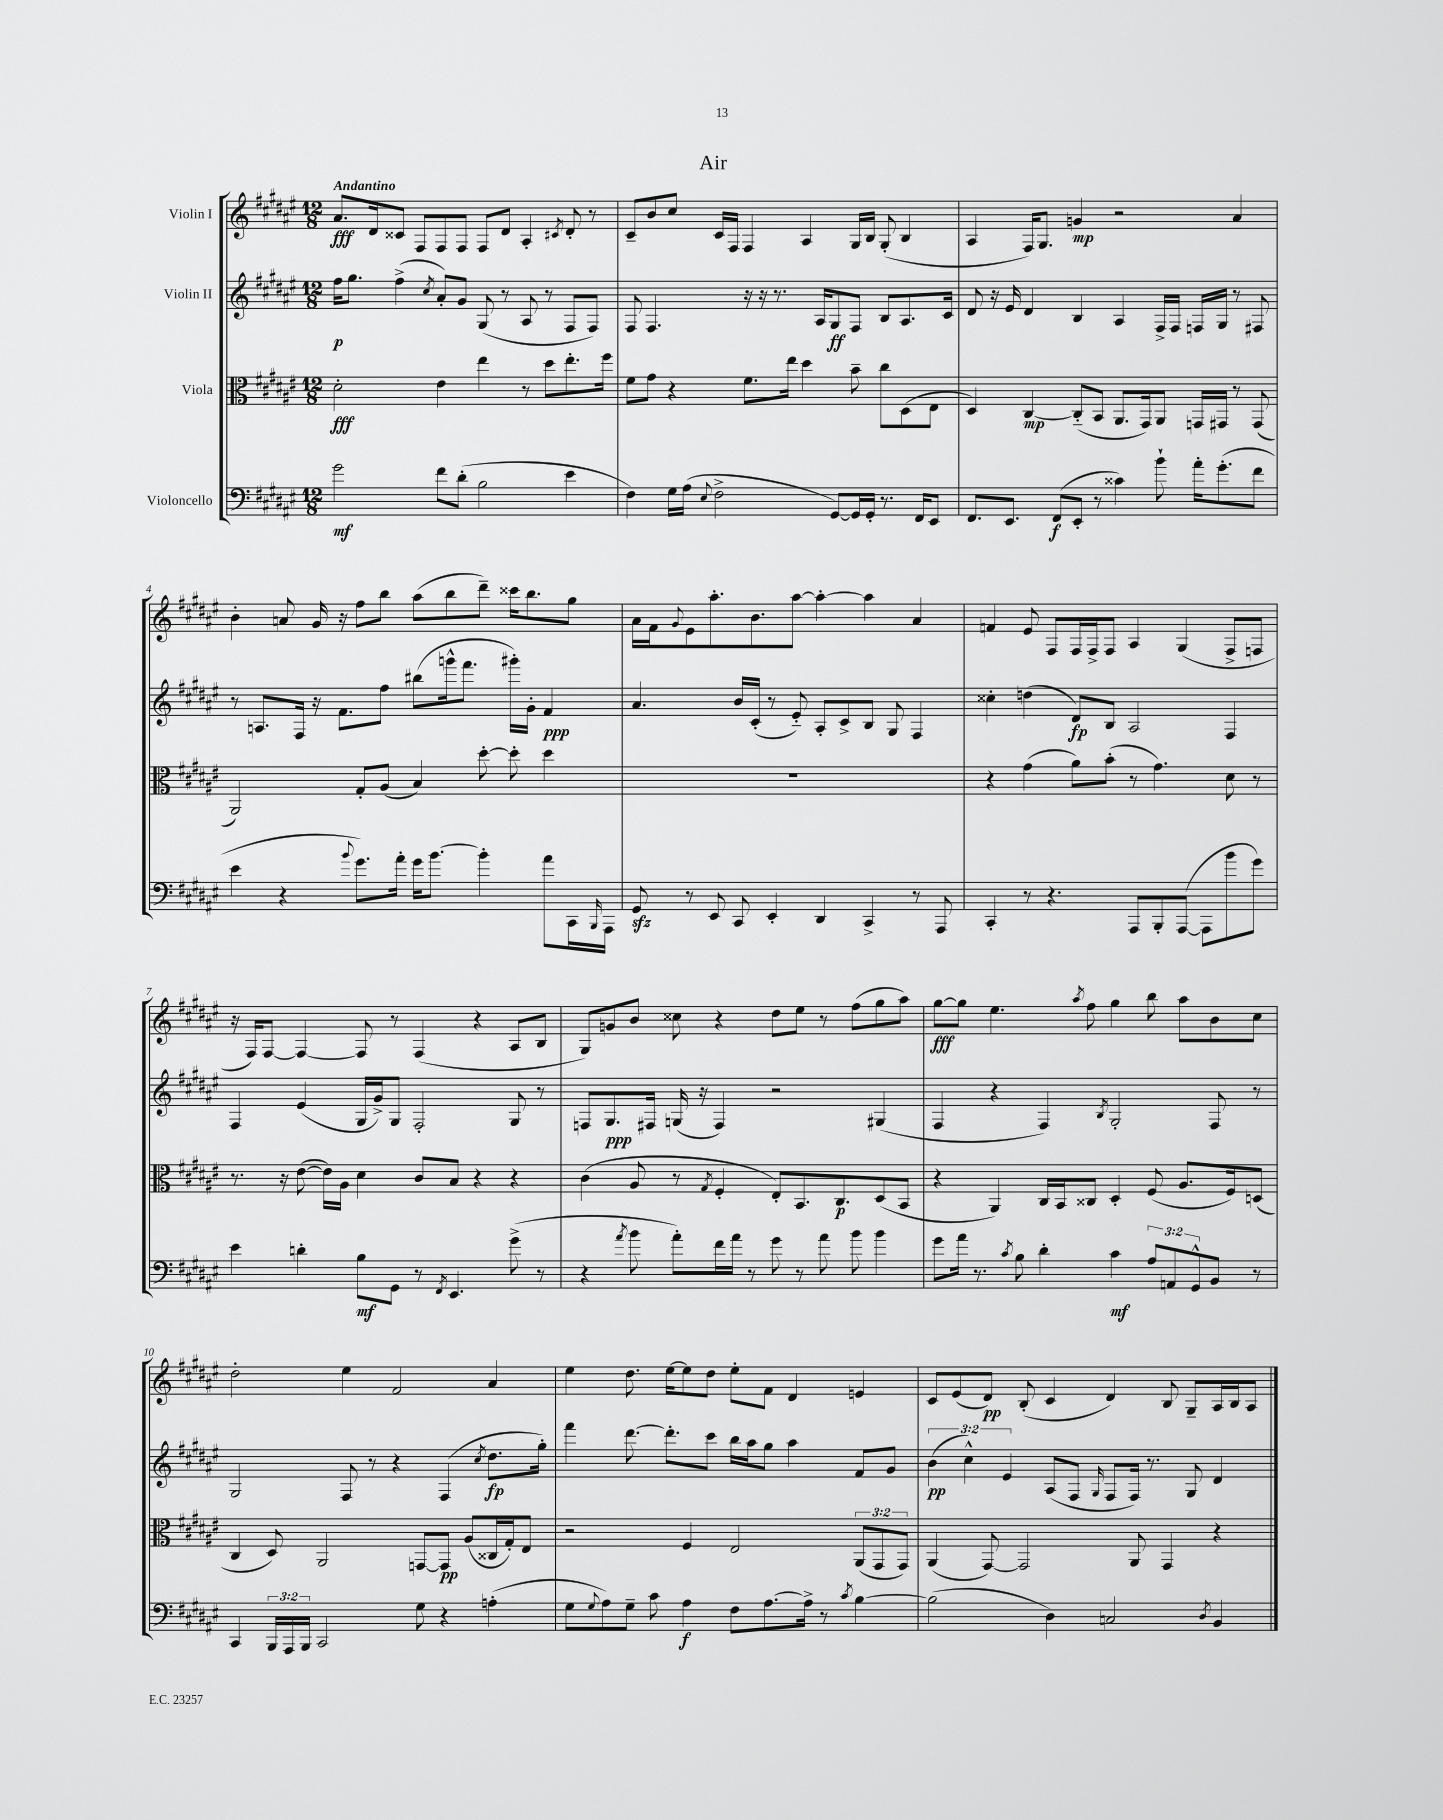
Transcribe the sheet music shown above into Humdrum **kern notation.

**kern	**dynam	**kern	**dynam	**kern	**dynam	**kern	**dynam
*part4	*part4	*part3	*part3	*part2	*part2	*part1	*part1
*staff4	*staff4	*staff3	*staff3	*staff2	*staff2	*staff1	*staff1
*I"Violoncello	*	*I"Viola	*	*I"Violin II	*	*I"Violin I	*
*clefF4	*	*clefC3	*	*clefG2	*	*clefG2	*
*k[f#c#g#d#a#e#]	*	*k[f#c#g#d#a#e#]	*	*k[f#c#g#d#a#e#]	*	*k[f#c#g#d#a#e#]	*
*M12/8	*	*M12/8	*	*M12/8	*	*M12/8	*
=1	=1	=1	=1	=1	=1	=1	=1
!	!	!	!	!	!	!LO:TX:a:B:t=Andantino	!
2g#\	mf	2d#'\	fff	16ff#\KL	p	8.a#/L	fff
.	.	.	.	8.gg#\J	.	.	.
.	.	.	.	.	.	16d#/k	.
.	.	.	.	(4ff#^\	.	8c##X/J	.
.	.	.	.	.	.	8F#/L	.
.	.	.	.	8qcc#/	.	.	.
8f#\L	.	4e#\	.	8a#'/L)	.	8F#/	.
(8d#'\J	.	.	.	8g#/J	.	8F#/J	.
2B\	.	4ee#\	.	(8G#/	.	8F#/L	.
.	.	.	.	8r	.	8d#/J	.
.	.	8r	.	8A#/	.	4A#'/	.
.	.	8dd#\L	.	8r	.	.	.
.	.	.	.	.	.	8qc#X/	.
4e#\	.	8.ee#'\	.	8F#/L	.	8d#'/	.
.	.	.	.	8F#/J)	.	8r	.
.	.	16ff#\Jk	.	.	.	.	.
=2	=2	=2	=2	=2	=2	=2	=2
4F#\)	.	8f#\L	.	8F#/	.	8c#~/L	.
.	.	8g#\J	.	4.F#/	.	8b/	.
16G#\LL	.	4r	.	.	.	8cc#/J	.
(16A#\JJ	.	.	.	.	.	.	.
8qqE#/	.	.	.	.	.	.	.
2F#^\	.	.	.	.	.	16c#/LL	.
.	.	.	.	.	.	16F#/JJ	.
.	.	8.f#\L	.	16r	.	4F#/	.
.	.	.	.	16r	.	.	.
.	.	.	.	8.r	.	.	.
.	.	16ee#\Jk	.	.	.	.	.
.	.	4dd#\	.	.	.	4A#/	.
.	.	.	.	16A#/KL	.	.	.
[8GG#/L)	.	.	.	8G#/	ff	.	.
16GG#/L]	.	8b~\	.	8F#/J	.	16G#/LL	.
16GG#'/JJ	.	.	.	.	.	16B/JJ	.
8.r	.	8cc#\L	.	8B/L	.	(8G#'/	.
.	.	(8D#\	.	8.A#/	.	4B/	.
16FF#/KL	.	.	.	.	.	.	.
8EE#/J	.	8E#\J	.	.	.	.	.
.	.	.	.	16c#/Jk	.	.	.
=3	=3	=3	=3	=3	=3	=3	=3
8.FF#/L	.	4D#/)	.	8d#/	.	4A#/	.
.	.	.	.	16r	.	.	.
8.EE#/J	.	.	.	16e#/	.	.	.
.	.	[4C#/	mp	4d#/	.	16F#/KL)	.
.	.	.	.	.	.	8.G#/J	.
(8FF#/L	f	.	.	.	.	.	.
8EE#'/J	.	(8C#/L]	.	4B/	.	4gn/	mp
8r	.	8BB/J	.	.	.	.	.
4c##X\)	.	8.AA#/L	.	4A#/	.	2r	.
.	.	16GG#/k)	.	.	.	.	.
8b`\	.	8AA#/J	.	16F#^/LL	.	.	.
.	.	.	.	16F#/JJ	.	.	.
16a#'\KL	.	16GGn/LL	.	16Fn/LL	.	.	.
(8.g#'\	.	16GG#X/JJ	.	16G#/JJ	.	.	.
.	.	8r	.	8r	.	4a#/	.
8f#\J	.	(8GG#/	.	8F#X/	.	.	.
!!LO:LB:g=z
=4	=4	=4	=4	=4	=4	=4	=4
4e#\	.	2AA#/)	.	8r	.	4b'\	.
.	.	.	.	8.An/L	.	.	.
4r	.	.	.	.	.	8an/	.
.	.	.	.	16F#/Jk	.	.	.
.	.	.	.	16r	.	16g#/	.
.	.	.	.	8.f#\L	.	16r	.
8qqb/	.	.	.	.	.	.	.
8.g#\L)	.	8G#'/L	.	.	.	8ff#\L	.
.	.	(8A#/J	.	8ff#\J	.	8bb\J	.
16a#'\Jk	.	.	.	.	.	.	.
16g#\KL	.	4B/)	.	(8bb#X\L	.	(8aa#\L	.
[8.b\J	.	.	.	.	.	.	.
.	.	.	.	16gggn^^\k	.	8bb\	.
.	.	.	.	8.fff#\J	.	.	.
4b'\]	.	[8dd#'\	.	.	.	8ddd#~\J)	.
.	.	8dd#'\]	.	16ggg#X'\LL)	.	16ccc##X\KL	.
.	.	.	.	16g#'\JJ	.	8.bb\	.
8a#\L	.	4dd#\	.	4f#/	ppp	.	.
16CC#\L	.	.	.	.	.	8gg#\J	.
16qqBBB/	.	.	.	.	.	.	.
16AAA#\JJ	.	.	.	.	.	.	.
=5	=5	=5	=5	=5	=5	=5	=5
8GG#zz/	.	1.r	.	4.a#/	.	16a#\LL	.
.	.	.	.	.	.	16f#\J	.
.	.	.	.	.	.	8qqg#/	.
8r	.	.	.	.	.	8e#\	.
8EE#/	.	.	.	.	.	8.aa#'\	.
8CC#/	.	.	.	16b/LL	.	.	.
.	.	.	.	(16c#'/JJ	.	8.b\	.
4EE#'/	.	.	.	8r	.	.	.
.	.	.	.	8e#/)	.	[8aa#\J	.
4DD#/	.	.	.	8A#'/L	.	4aa#'\_	.
.	.	.	.	8c#^/	.	.	.
4CC#^/	.	.	.	8B/J	.	4aa#\]	.
.	.	.	.	8G#/	.	.	.
8r	.	.	.	4F#/	.	4a#/	.
8AAA#/	.	.	.	.	.	.	.
=6	=6	=6	=6	=6	=6	=6	=6
4CC#'/	.	4r	.	4cc##X'\	.	4fn/	.
8r	.	(4g#\	.	(4ddn\	.	8e#/	.
4.r	.	.	.	.	.	8F#/L	.
.	.	8a#\L)	.	8d#/L)	fp	16F#/L	.
.	.	.	.	.	.	16F#^/J	.
.	.	(8b'\J	.	8B/J	.	8F#/J	.
8AAA#/L	.	8r	.	2A#/	.	4A#/	.
8BBB'/	.	4.g#\)	.	.	.	.	.
([8AAA#/J	.	.	.	.	.	(4G#/	.
8AAA#\L]	.	.	.	.	.	.	.
8b\	.	8d#\	.	4F#/	.	8F#^/L	.
8g#\J)	.	8r	.	.	.	8Fn/J	.
!!LO:LB:g=z
=7	=7	=7	=7	=7	=7	=7	=7
4e#\	.	8.r	.	4F#/	.	16r	.
.	.	.	.	.	.	16F#/KL)	.
.	.	.	.	.	.	[8F#/J	.
.	.	16r	.	.	.	.	.
4dn'\	.	([8e#\	.	(4e#/	.	4F#/_	.
.	.	16e#\LL])	.	.	.	.	.
.	.	16A#\JJ	.	.	.	.	.
8B\L	mf	4d#\	.	16G#/LL	.	8F#/]	.
.	.	.	.	16g#^/J)	.	.	.
8GG#\J	.	.	.	8G#/J	.	8r	.
8r	.	8c#/L	.	2F#'/	.	(4F#/	.
8qFF#/	.	.	.	.	.	.	.
4.EE#/	.	8B/J	.	.	.	.	.
.	.	4r	.	.	.	4r	.
(8g#^\	.	4r	.	8G#/	.	8A#/L	.
8r	.	.	.	8r	.	8B/J	.
=8	=8	=8	=8	=8	=8	=8	=8
4r	.	(4c#\	.	8Fn/L	.	8G#/L)	.
.	.	.	.	8.G#/	ppp	8gn/	.
8qa#/	.	.	.	.	.	.	.
8b\	.	8A#/	.	.	.	8b/J	.
.	.	.	.	16F#X/Jk	.	.	.
8a#'\L)	.	8r	.	(16Gn/	.	8cc##X\	.
.	.	.	.	16r	.	.	.
.	.	8qG#/	.	.	.	.	.
16f#\L	.	4F#'/	.	4F#/)	.	4r	.
16a#\JJ	.	.	.	.	.	.	.
8r	.	.	.	.	.	.	.
8g#\	.	8E#'/L)	.	2r	.	8dd#\L	.
8r	.	8.BB/	.	.	.	8ee#\J	.
8a#\	.	.	.	.	.	8r	.
.	.	8.C#/	p	.	.	.	.
8b\	.	.	.	.	.	(8ff#\L	.
4b\	.	(8D#/	.	(4G#X/	.	8gg#\	.
.	.	8BB/J	.	.	.	8aa#\J)	.
=9	=9	=9	=9	=9	=9	=9	=9
8g#\L	.	4r	.	4F#/	.	[8gg#\L	fff
16a#\Jk	.	.	.	.	.	8gg#\J]	.
8.r	.	.	.	.	.	.	.
.	.	4AA#/)	.	4r	.	4.ee#\	.
8qc#/	.	.	.	.	.	.	.
8B\	.	.	.	.	.	.	.
4d#'\	.	16C#/LL	.	4F#/)	.	.	.
.	.	16BB/J	.	.	.	.	.
.	.	.	.	.	.	8qaa#/	.
.	.	8C##X/J	.	.	.	8ff#\	.
.	.	.	.	8qB/	.	.	.
4c#\	mf	4D#'/	.	2G#'/	.	4gg#\	.
12A#/L	.	(8F#/	.	.	.	8bb\	.
12AAn/	.	.	.	.	.	.	.
.	.	8.A#/L	.	.	.	8aa#\L	.
12GG#^^/	.	.	.	.	.	.	.
8BB/J	.	.	.	8F#/	.	8b\	.
.	.	16F#/k)	.	.	.	.	.
8r	.	(8Dn/J	.	8r	.	8cc#\J	.
!!LO:LB:g=z
=10	=10	=10	=10	=10	=10	=10	=10
4CC#/	.	4C#/	.	2G#/	.	2dd#'\	.
24BBB/LL	.	8D#/)	.	.	.	.	.
24AAA#/	.	.	.	.	.	.	.
24BBB/JJ	.	.	.	.	.	.	.
2CC#/	.	2AA#/	.	.	.	.	.
.	.	.	.	8F#/	.	4ee#\	.
.	.	.	.	8r	.	.	.
.	.	.	.	4r	.	2f#/	.
8G#\	.	[8GGn/L	.	.	.	.	.
4r	.	8GG/J]	pp	(4F#/	.	.	.
.	.	(8A#/L	.	.	.	.	.
.	.	.	.	8qcc#/	.	.	.
(4An'\	.	16C##X/L	.	8.dd#\L	fp	4a#/	.
.	.	16G#'/J)	.	.	.	.	.
.	.	8E#/J	.	.	.	.	.
.	.	.	.	16gg#'\Jk)	.	.	.
=11	=11	=11	=11	=11	=11	=11	=11
8G#\L	.	2r	.	4fff#\	.	4ee#\	.
8qqG#/	.	.	.	.	.	.	.
8A#\)	.	.	.	.	.	.	.
8G#~\J	.	.	.	[8.ddd#\	.	8.dd#\	.
8c#\	.	.	.	.	.	.	.
.	.	.	.	8.ddd#'\L]	.	[16ee#\KL	.
4A#\	f	4F#/	.	.	.	8ee#\]	.
.	.	.	.	8ccc#\J	.	8dd#\J	.
8F#\L	.	2E#/	.	16bb\LL	.	8ee#'\L	.
.	.	.	.	16aa#\J	.	.	.
[8.A#\	.	.	.	8gg#\J	.	8f#\J	.
.	.	.	.	4aa#\	.	4d#/	.
16A#^\Jk]	.	.	.	.	.	.	.
8r	.	.	.	.	.	.	.
8qc#/	.	.	.	.	.	.	.
[4B\	.	(12AA#/L	.	8f#/L	.	4en/	.
.	.	12GG#/	.	.	.	.	.
.	.	.	.	8g#/J	.	.	.
.	.	12GG#/J)	.	.	.	.	.
=12	=12	=12	=12	=12	=12	=12	=12
(2B\]	.	(4AA#/	.	(6b\	pp	8c#/L	.
.	.	.	.	.	.	(8e#/	.
.	.	.	.	6cc#^^\)	.	.	.
.	.	[8GG#/)	.	.	.	8d#/J)	pp
.	.	.	.	6e#/	.	.	.
.	.	2GG#/]	.	.	.	(8B'/	.
4D#\)	.	.	.	(8A#/L	.	4c#/	.
.	.	.	.	8F#/J	.	.	.
.	.	.	.	16qqG#/	.	.	.
2Cn/	.	.	.	8F#/L	.	4d#/)	.
.	.	8AA#/	.	16F#/Jk)	.	.	.
.	.	.	.	8.r	.	.	.
.	.	4GG#/	.	.	.	8B/	.
.	.	.	.	8G#/	.	8G#~/L	.
8qD#/	.	.	.	.	.	.	.
4BB/	.	4r	.	4d#/	.	16A#/L	.
.	.	.	.	.	.	16B/J	.
.	.	.	.	.	.	8A#/J	.
==	==	==	==	==	==	==	==
*-	*-	*-	*-	*-	*-	*-	*-
